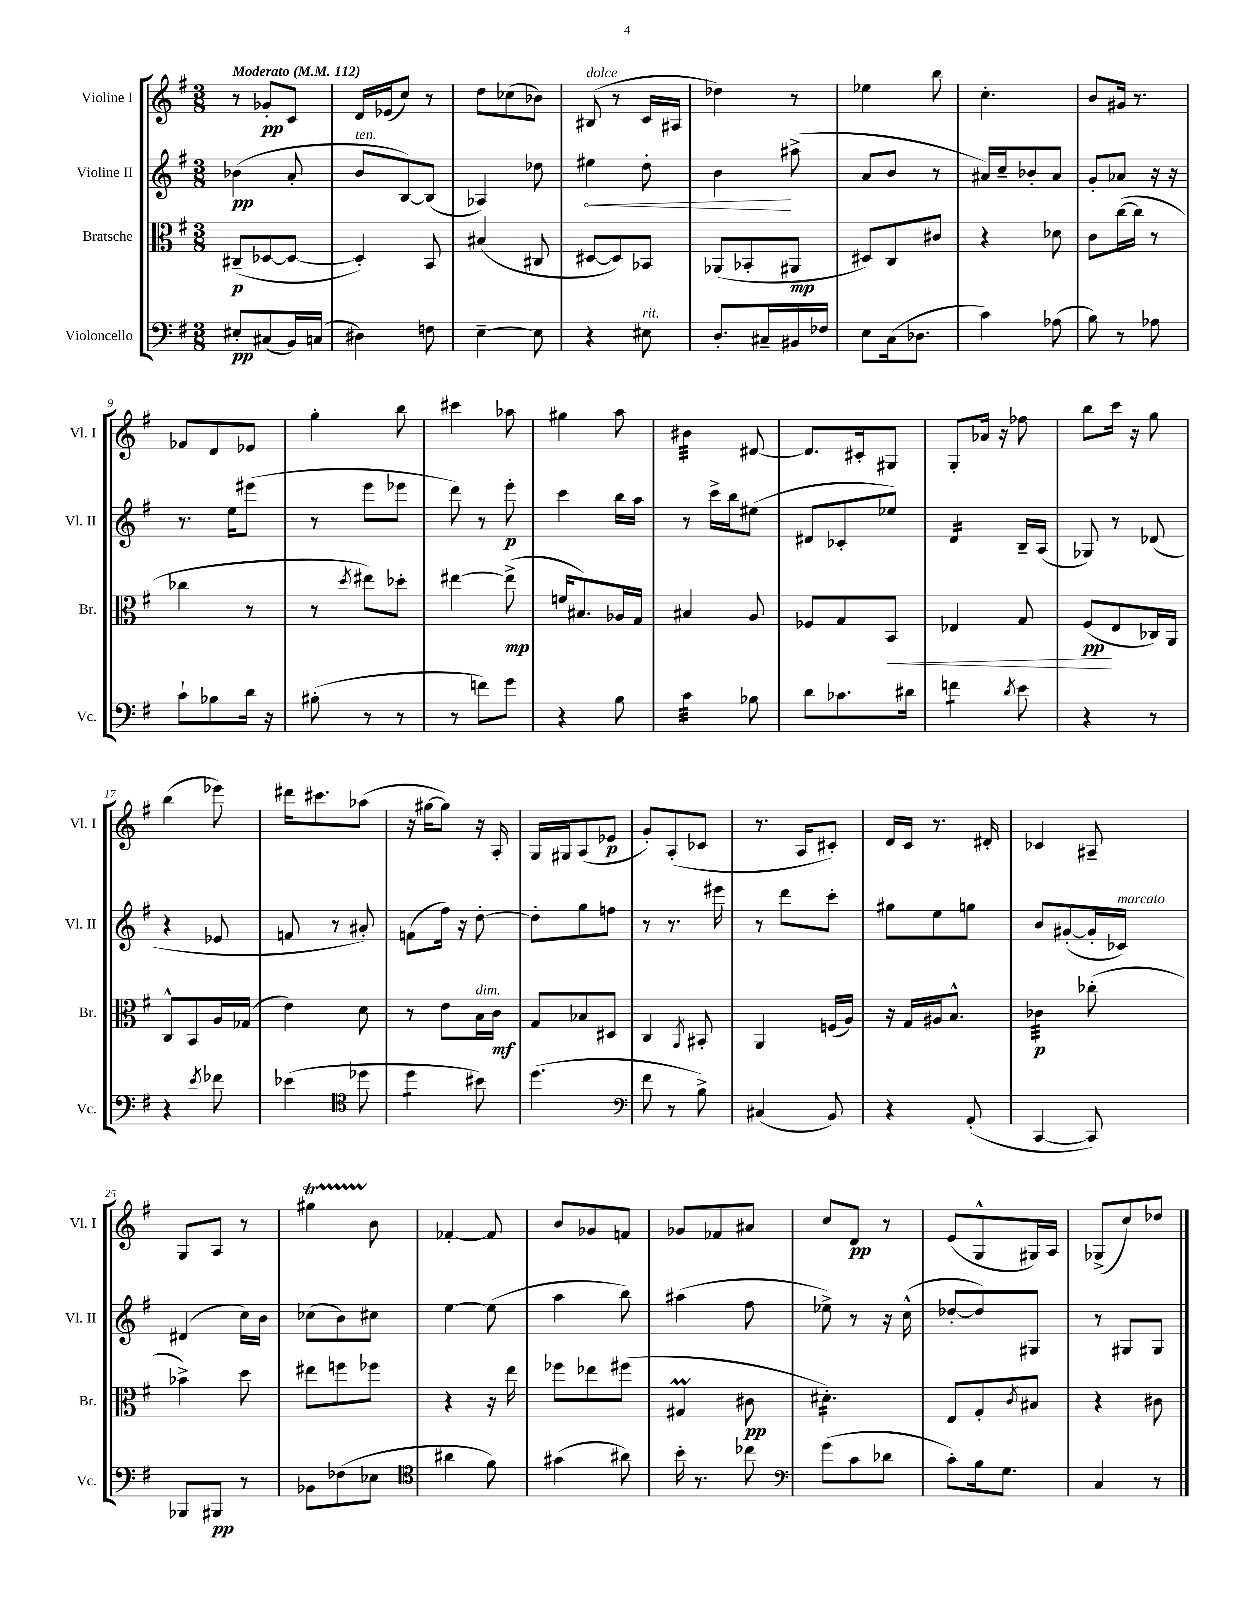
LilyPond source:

<<
\new StaffGroup <<
\new Staff = "s0" \with { instrumentName = "Violine I" shortInstrumentName = "Vl. I" } {
    \clef treble \key g \major \numericTimeSignature \time 3/8 \tempo "Moderato" 4 = 112
    r8 ges'8-.\pp c'8 |
    d'16 ees'16( c''8) r8 |
    d''8 ces''8( bes'8) |
    bis8^\markup { \italic "dolce" }( r8 c'16 ais16 |
    des''4) r8 |
    ees''4 b''8 |
    c''4.-. |
    b'8 gis'16 r8. |
    fes'8 d'8 ees'8 |
    g''4-. b''8 |
    cis'''4 aes''8 |
    gis''4 a''8 |
    bis'4:32 dis'8~ |
    dis'8. cis'16-. gis8 |
    g8-. aes'16 r16 fes''8 |
    b''8 c'''16 r16 g''8 |
    b''4( ees'''8) |
    dis'''16 cis'''8. aes''8( |
    r16 gis''16~ gis''8) r16 a16-. |
    g16 gis16 a8( ees'8\p |
    g'8-.) a8-.( ces'8 |
    r8. a16 cis'8-.) |
    d'16 c'16 r8. dis'16-. |
    ces'4 ais8-- |
    g8 a8 r8 |
    gis''4\startTrillSpan b'8\stopTrillSpan |
    fes'4~-. fes'8 |
    b'8 ges'8 f'8 |
    ges'8 fes'8 ais'8 |
    c''8 d'8\pp r8 |
    e'8( g8-^ gis16) a16 |
    ges8->( c''8) des''8 \bar "|." |
}
\new Staff = "s1" \with { instrumentName = "Violine II" shortInstrumentName = "Vl. II" } {
    \clef treble \key g \major \numericTimeSignature \time 3/8
    bes'4\pp( a'8-. |
    b'8^\markup { \italic "ten." } b8~) b8( |
    aes4) des''8 |
    \once \override Hairpin.circled-tip = ##t eis''4\< d''8-. |
    b'4\! ais''8->( |
    a'8 b'8 r8 |
    ais'16) c''16-- bes'8-. ais'8 |
    g'8-. aes'8 r16 r16 |
    r8. e''16 eis'''8( |
    r8 e'''8 ees'''8 |
    d'''8) r8 e'''8-.\p |
    c'''4 b''16 a''16 |
    r8 c'''16-> b''16 eis''8( |
    dis'8 ces'8-. ees''8) |
    d'4:16 b16-- a16( |
    ges8) r8 des'8( |
    r4 ees'8 |
    f'8 r8 ais'8-.) |
    f'8( fis''16) r16 d''8~-. |
    d''8-. g''8 f''8 |
    r8 r8. eis'''16 |
    r8 d'''8 c'''8-. |
    gis''8 e''8 g''8 |
    b'8 gis'8~-.( gis'16-. ces'16^\markup { \italic "marcato" }) |
    dis'4( c''16) b'16 |
    ces''8( b'8) cis''8 |
    e''4~ e''8( |
    a''4 b''8) |
    ais''4( fis''8 |
    ees''8->) r8 r16 c''16-^( |
    des''8~-. des''8) gis8 |
    r8 gis8 gis8 \bar "|." |
}
\new Staff = "s2" \with { instrumentName = "Bratsche" shortInstrumentName = "Br." } {
    \clef alto \key g \major \numericTimeSignature \time 3/8
    cis8--\p( des8~ des8~ |
    des4-.) b,8 |
    bis4( cis8 |
    dis8~ dis8) bes,8 |
    aes,8( bes,8-. ais,8\mp |
    dis8) c8 cis'8 |
    r4 des'8 |
    c'8 c''16~( c''16 r8 |
    ces''4 r8 |
    r8 \acciaccatura { d''8 } eis''8) des''8-. |
    eis''4~ eis''8->\mp( |
    f'16 bis8.) aes16 g16 |
    bis4 a8 |
    fes8 g8 b,8\< |
    ees4 g8 |
    fis8\pp\!( e8 ces16) a,16 |
    c8-^ b,8 a16 ges16( |
    e'4) d'8 |
    r8 e'8 b16^\markup { \italic "dim." } c'16\mf |
    g8 bes8 dis8 |
    c4 \acciaccatura { a,8 } bis,8-. |
    a,4 f16( a16) |
    r16 g16 ais16 b8.-^ |
    ces'4:32\p ces''8-.( |
    bes'4->) d''8 |
    eis''8 f''8 fes''8 |
    r4 r16 e''16 |
    fes''8 ees''8 fis''8( |
    gis4\prall cis'8\pp |
    dis'4.:16-.) |
    e8 g8-. \acciaccatura { c'8 } bis8 |
    r4 cis'8 \bar "|." |
}
\new Staff = "s3" \with { instrumentName = "Violoncello" shortInstrumentName = "Vc." } {
    \clef bass \key g \major \numericTimeSignature \time 3/8
    eis8-.\pp cis8( b,16) c16( |
    dis4) f8 |
    e4~-- e8 |
    r4 eis8^\markup { \italic "rit." } |
    d8.-. cis16-- bis,16 fes16 |
    e8 c16( des8. |
    c'4) aes8( |
    b8) r8 aes8 |
    c'8-! bes8 d'16 r16 |
    bis8-.( r8 r8 |
    r8 f'8) g'8 |
    r4 b8 |
    c'4:32 bes8 |
    d'8 ces'8. dis'16 |
    f'4:8 \acciaccatura { d'8 } e'8 |
    r4 r8 |
    r4 \acciaccatura { e'8 } fes'8 |
    ees'4( \clef tenor des''8 |
    d''4:8 bis'8) |
    d''4.( |
    \clef bass fis'8 r8 b8->) |
    cis4( b,8) |
    r4 a,8-.( |
    c,4~ c,8) |
    bes,,8 bis,,8\pp r8 |
    bes,8 fes8( ees8 |
    \clef tenor ais'4 fis'8) |
    gis'4( ais'8) |
    b'16-. r8. ces''8 |
    \clef bass g'8( c'8 des'8 |
    c'8-.) b16 g8. |
    c4 r8 \bar "|." |
}
>>
>>
